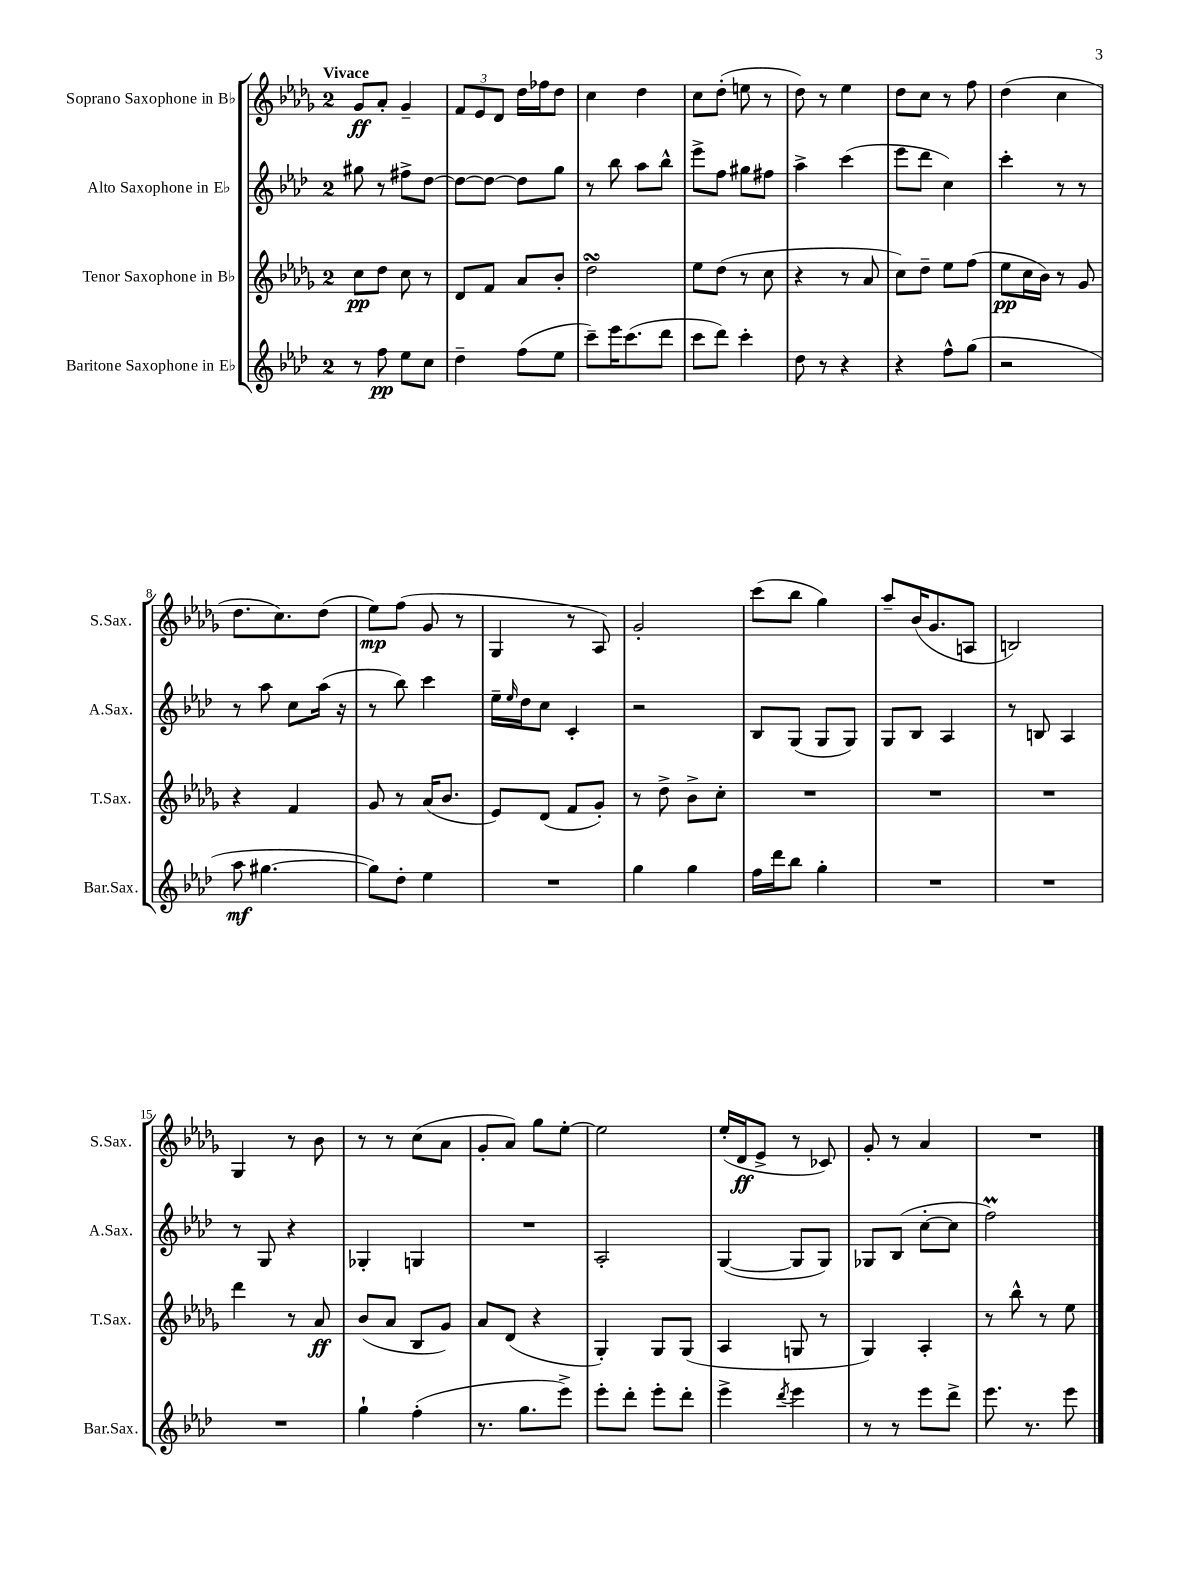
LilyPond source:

<<
\new StaffGroup <<
\new Staff = "s0" \with { instrumentName = "Soprano Saxophone in Bb" shortInstrumentName = "S.Sax." } {
    \clef treble \key des \major \once \override Staff.TimeSignature.style = #'single-digit \time 2/4 \tempo "Vivace"
    ges'8\ff aes'8-. ges'4-- |
    \tuplet 3/2 { f'8 ees'8 des'8 } des''16 fes''16 des''8 |
    c''4 des''4 |
    c''8 des''8-.( e''8 r8 |
    des''8) r8 ees''4 |
    des''8 c''8 r8 f''8 |
    des''4( c''4 |
    des''8. c''8.) des''8( |
    ees''8\mp) f''8( ges'8 r8 |
    ges4 r8 aes8) |
    ges'2-. |
    c'''8( bes''8 ges''4) |
    aes''8-- bes'16( ges'8. a8 |
    b2) |
    ges4 r8 bes'8 |
    r8 r8 c''8( aes'8 |
    ges'8-. aes'8) ges''8 ees''8~-. |
    ees''2 |
    ees''16-.( des'16\ff ees'8-> r8 ces'8) |
    ges'8-. r8 aes'4 |
    R2 \bar "|." |
}
\new Staff = "s1" \with { instrumentName = "Alto Saxophone in Eb" shortInstrumentName = "A.Sax." } {
    \clef treble \key aes \major \once \override Staff.TimeSignature.style = #'single-digit \time 2/4
    gis''8 r8 fis''8-> des''8~ |
    des''8~ des''8~ des''8 g''8 |
    r8 bes''8 aes''8 bes''8-^ |
    ees'''8-> f''8 gis''8 fis''8 |
    aes''4-> c'''4( |
    ees'''8 des'''8 c''4) |
    c'''4-. r8 r8 |
    r8 aes''8 c''8 aes''16( r16 |
    r8 bes''8) c'''4 |
    ees''16-- \grace { ees''16 } des''16 c''8 c'4-. |
    r2 |
    bes8 g8( g8 g8) |
    g8 bes8 aes4 |
    r8 b8 aes4 |
    r8 g8 r4 |
    ges4-. g4 |
    R2 |
    aes2-. |
    g4~( g8 g8) |
    ges8 bes8( c''8~-. c''8 |
    f''2\prall) \bar "|." |
}
\new Staff = "s2" \with { instrumentName = "Tenor Saxophone in Bb" shortInstrumentName = "T.Sax." } {
    \clef treble \key des \major \once \override Staff.TimeSignature.style = #'single-digit \time 2/4
    c''8\pp des''8 c''8 r8 |
    des'8 f'8 aes'8 bes'8-. |
    des''2\turn |
    ees''8 des''8( r8 c''8 |
    r4 r8 aes'8 |
    c''8) des''8-- ees''8 f''8( |
    ees''8\pp c''16 bes'16) r8 ges'8 |
    r4 f'4 |
    ges'8 r8 aes'16( bes'8. |
    ees'8) des'8( f'8 ges'8-.) |
    r8 des''8-> bes'8-> c''8-. |
    R2 |
    R2 |
    R2 |
    des'''4 r8 aes'8\ff |
    bes'8( aes'8 bes8 ges'8) |
    aes'8 des'8( r4 |
    ges4-.) ges8 ges8( |
    aes4 g8 r8 |
    ges4) aes4-. |
    r8 bes''8-^ r8 ees''8 \bar "|." |
}
\new Staff = "s3" \with { instrumentName = "Baritone Saxophone in Eb" shortInstrumentName = "Bar.Sax." } {
    \clef treble \key aes \major \once \override Staff.TimeSignature.style = #'single-digit \time 2/4
    r8 f''8\pp ees''8 c''8 |
    des''4-- f''8( ees''8 |
    c'''8--) ees'''16 c'''8.( des'''8 |
    c'''8 des'''8) c'''4-. |
    des''8 r8 r4 |
    r4 f''8-^ g''8( |
    r2 |
    aes''8\mf gis''4.~ |
    gis''8) des''8-. ees''4 |
    R2 |
    g''4 g''4 |
    f''16 des'''16 bes''8 g''4-. |
    R2 |
    R2 |
    R2 |
    g''4-! f''4-.( |
    r8. g''8. ees'''8->) |
    ees'''8-. des'''8-. ees'''8-. des'''8-. |
    ees'''4-> \acciaccatura { des'''8 } ees'''4 |
    r8 r8 ees'''8 des'''8-> |
    ees'''8. r8. ees'''8 \bar "|." |
}
>>
>>
